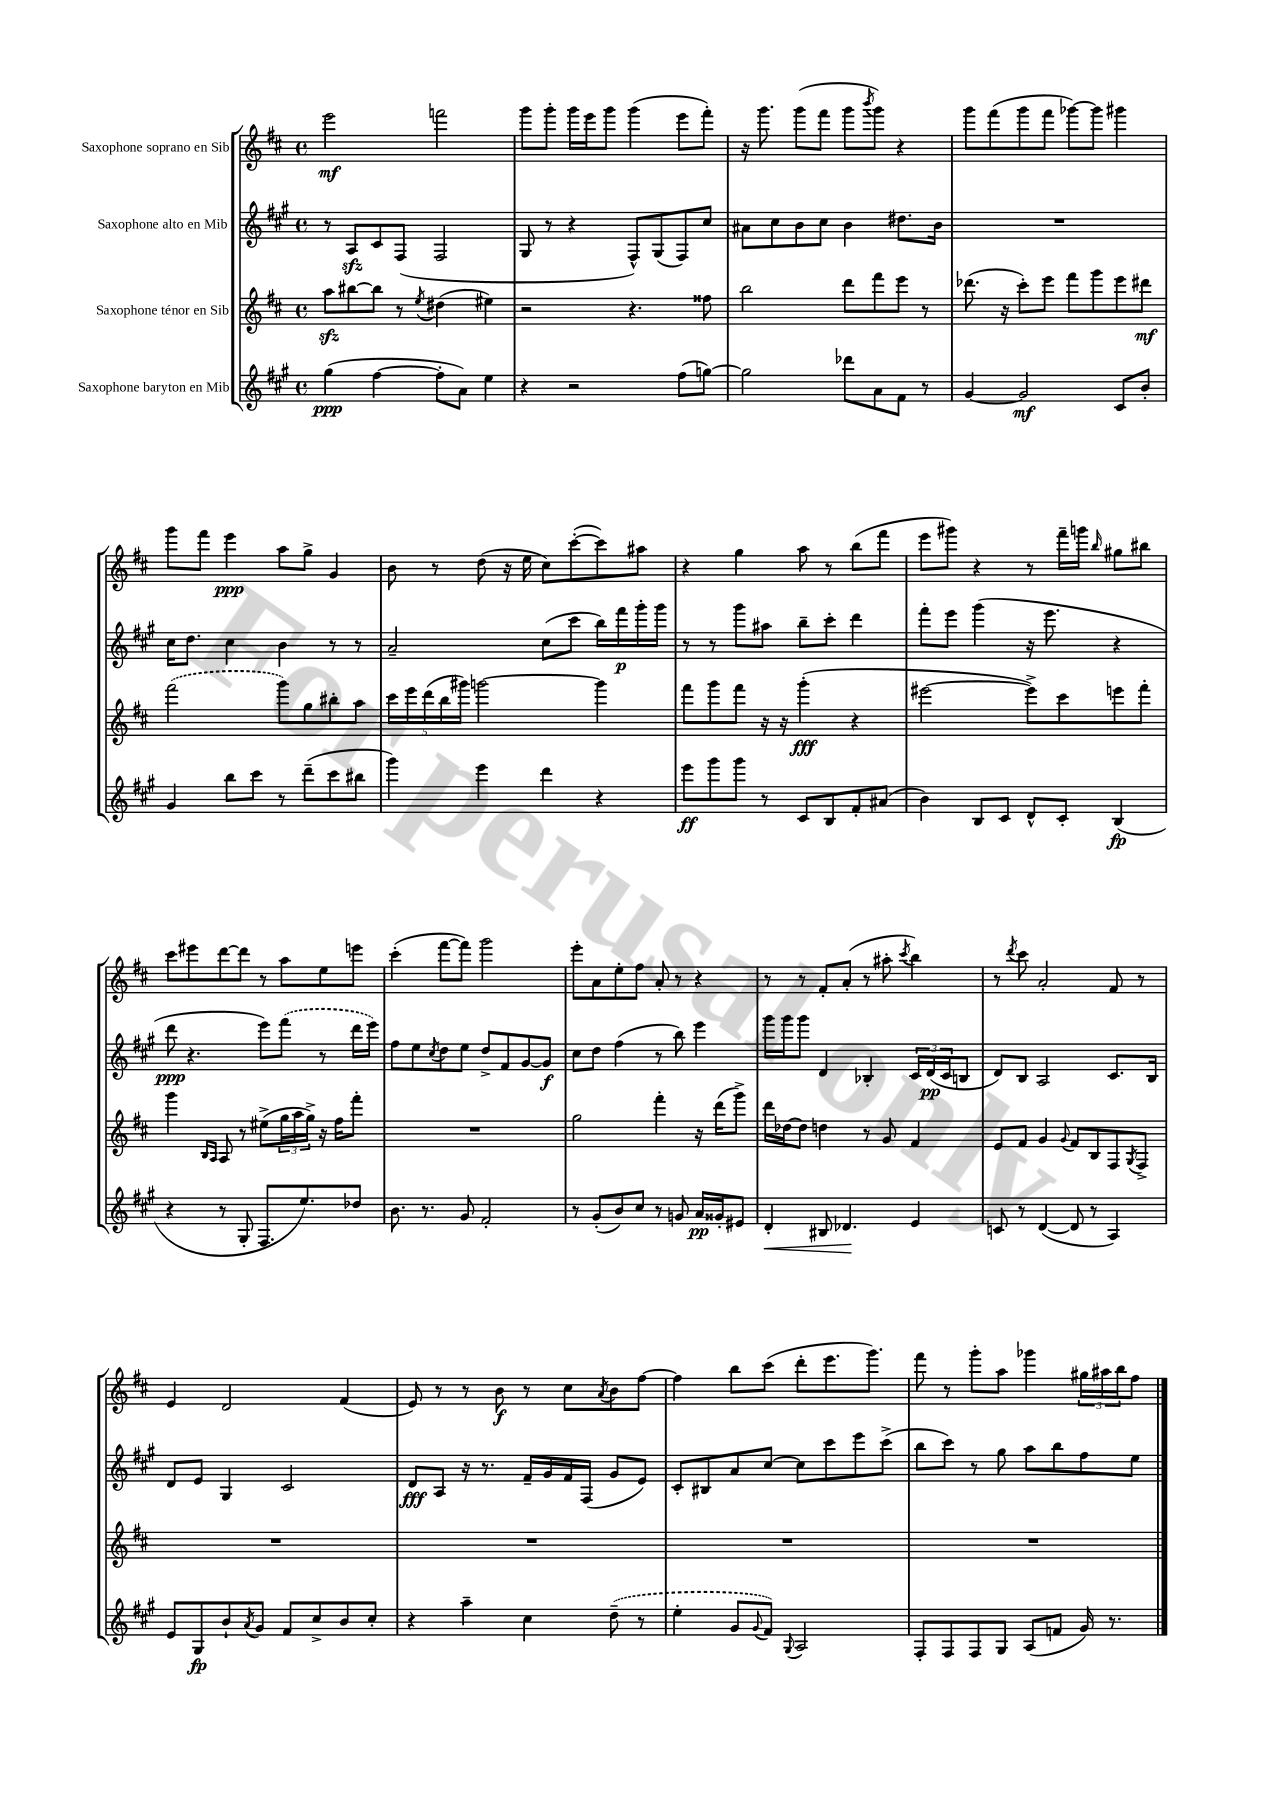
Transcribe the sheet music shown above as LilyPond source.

<<
\new StaffGroup <<
\new Staff = "s0" \with { instrumentName = "Saxophone soprano en Sib" } {
    \clef treble \key d \major \defaultTimeSignature \time 4/4
    e'''2\mf f'''2 |
    g'''8 g'''8-. g'''16 e'''16 g'''8 g'''4( e'''8 fis'''8-.) |
    r16 g'''8. g'''8( fis'''8 g'''8 \acciaccatura { b'''8 } g'''8) r4 |
    g'''8 fis'''8( g'''8 fis'''8 ges'''8~) ges'''8 gis'''4 |
    g'''8 fis'''8 e'''4\ppp a''8 g''8-> g'4 |
    b'8 r8 d''8( r16 e''16 cis''8) cis'''8~-.( cis'''8) ais''8 |
    r4 g''4 a''8 r8 b''8( fis'''8 |
    e'''8 gis'''8) r4 r8 fis'''16-- g'''16 \grace { b''16 } gis''8 bis''8 |
    cis'''8 eis'''8 d'''8~ d'''8 r8 a''8 e''8 e'''8 |
    cis'''4-.( fis'''8~ fis'''8) g'''2 |
    e'''8-. a'8 e''8-. fis''8 a'8-. r8 r4 |
    r8 r8 fis'8-. a'8-.( r8 ais''8-. \acciaccatura { cis'''8 } b''4) |
    r8 \acciaccatura { d'''8 } cis'''8 a'2-. fis'8 r8 |
    e'4 d'2 fis'4( |
    e'8) r8 r8 b'8\f r8 cis''8 \acciaccatura { a'8 } b'8 fis''8~ |
    fis''4 b''8 cis'''8( d'''8-. e'''8. g'''8.) |
    fis'''8 r8 g'''8-. a''8 ges'''4 \tuplet 3/2 { gis''16 ais''16 b''16 } fis''8 \bar "|." |
}
\new Staff = "s1" \with { instrumentName = "Saxophone alto en Mib" } {
    \clef treble \key a \major \defaultTimeSignature \time 4/4
    r8 a8\sfz cis'8 fis8( fis2 |
    gis8 r8 r4 fis8-^) gis8( fis8) cis''8 |
    ais'8 cis''8 b'8 cis''8 b'4 dis''8. b'16 |
    R1 |
    cis''16 d''8. cis''4 b'4 r8 r8 |
    a'2-- cis''8( cis'''8 b''16) fis'''16\p gis'''16-. gis'''16 |
    r8 r8 gis'''8 ais''8 b''8-- cis'''8-. d'''4 |
    fis'''8-. e'''8 gis'''4( r16 e'''8. r4 |
    d'''8\ppp r4. e'''8) \once \slurDashed fis'''8( r8 d'''16 e'''16) |
    fis''8 e''8 \acciaccatura { cis''8 } d''8 e''8 d''8-> fis'8 gis'8~ gis'8\f |
    cis''8 d''8 fis''4( r8 b''8) e'''4 |
    gis'''16 gis'''16 gis'''8 d'4 bes4-. \tuplet 3/2 { cis'16 d'16\pp( cis'16 } b8 |
    d'8) b8 a2 cis'8. b16 |
    d'8 e'8 gis4 cis'2 |
    d'8\fff a8 r16 r8. fis'16-- gis'16 fis'16 fis16( gis'8 e'8) |
    cis'8-. bis8 a'8 cis''8~ cis''8 cis'''8 e'''8 cis'''8->( |
    b''8 cis'''8) r8 gis''8 a''8 b''8 fis''8 e''8 \bar "|." |
}
\new Staff = "s2" \with { instrumentName = "Saxophone ténor en Sib" } {
    \clef treble \key d \major \defaultTimeSignature \time 4/4
    a''8\sfz bis''8~ bis''8 r8 \acciaccatura { e''8 } dis''4( eis''4) |
    r2 r4. fisis''8 |
    b''2 d'''8 fis'''8 e'''8 r8 |
    des'''8.( r16 cis'''8-.) e'''8 fis'''8 g'''8 e'''8 dis'''8\mf |
    \once \slurDashed fis'''2( g'''8) g''8 bis''8-. a''8 |
    \tuplet 5/4 { cis'''16 e'''16 d'''16( b''16 gis'''16) } g'''2~ g'''4 |
    fis'''8 g'''8 fis'''8 r16 r16 g'''4-.\fff( r4 |
    eis'''2~ eis'''8->) cis'''8 e'''8 fis'''8-. |
    g'''4 \grace { b16 a16 } a8 r8 eis''8->( \tuplet 3/2 { g''16 a''16 g''16->) } r16 fis''16 fis'''8-. |
    R1 |
    g''2 fis'''4-. r16 d'''16( g'''8->) |
    d'''16 des''16~ des''8 d''4 r8 g'8 fis'4 |
    e'8 fis'8 g'4 \appoggiatura { g'8 } fis'8 b8 fis8 \acciaccatura { g8 } fis8-> |
    R1 |
    R1 |
    R1 |
    R1 \bar "|." |
}
\new Staff = "s3" \with { instrumentName = "Saxophone baryton en Mib" } {
    \clef treble \key a \major \defaultTimeSignature \time 4/4
    gis''4\ppp( fis''4~ fis''8-. a'8) e''4 |
    r4 r2 fis''8( g''8~) |
    g''2 des'''8 a'8 fis'8 r8 |
    gis'4~ gis'2\mf cis'8 b'8-. |
    gis'4 b''8 cis'''8 r8 d'''8--( cis'''8 bis''8 |
    gis'''4) e'''4 d'''4 r4 |
    e'''8\ff gis'''8 gis'''8 r8 cis'8 b8 fis'8-. ais'8( |
    b'4) b8 cis'8 d'8-^ cis'8-. b4\fp( |
    r4 r8 gis8-. fis8. e''8.) des''8 |
    b'8. r8. gis'8 fis'2-. |
    r8 gis'8-.( b'8) cis''8 r8 g'8 a'16\pp gisis'16-. eis'8 |
    d'4-.\< bis8 des'4.\! e'4 |
    c'8 r8 d'4~( d'8 r8 a4) |
    e'8 gis8\fp b'8-! \acciaccatura { a'8 } gis'8 fis'8 cis''8-> b'8 cis''8-. |
    r4 a''4-- cis''4 \once \slurDashed d''8--( r8 |
    e''4-. gis'8 \appoggiatura { gis'8 } fis'8) \appoggiatura { gis8 } a2 |
    fis8-. fis8 fis8 gis8 a8( f'8 gis'16) r8. \bar "|." |
}
>>
>>
\layout { \context { \Score \remove "Bar_number_engraver" } }
